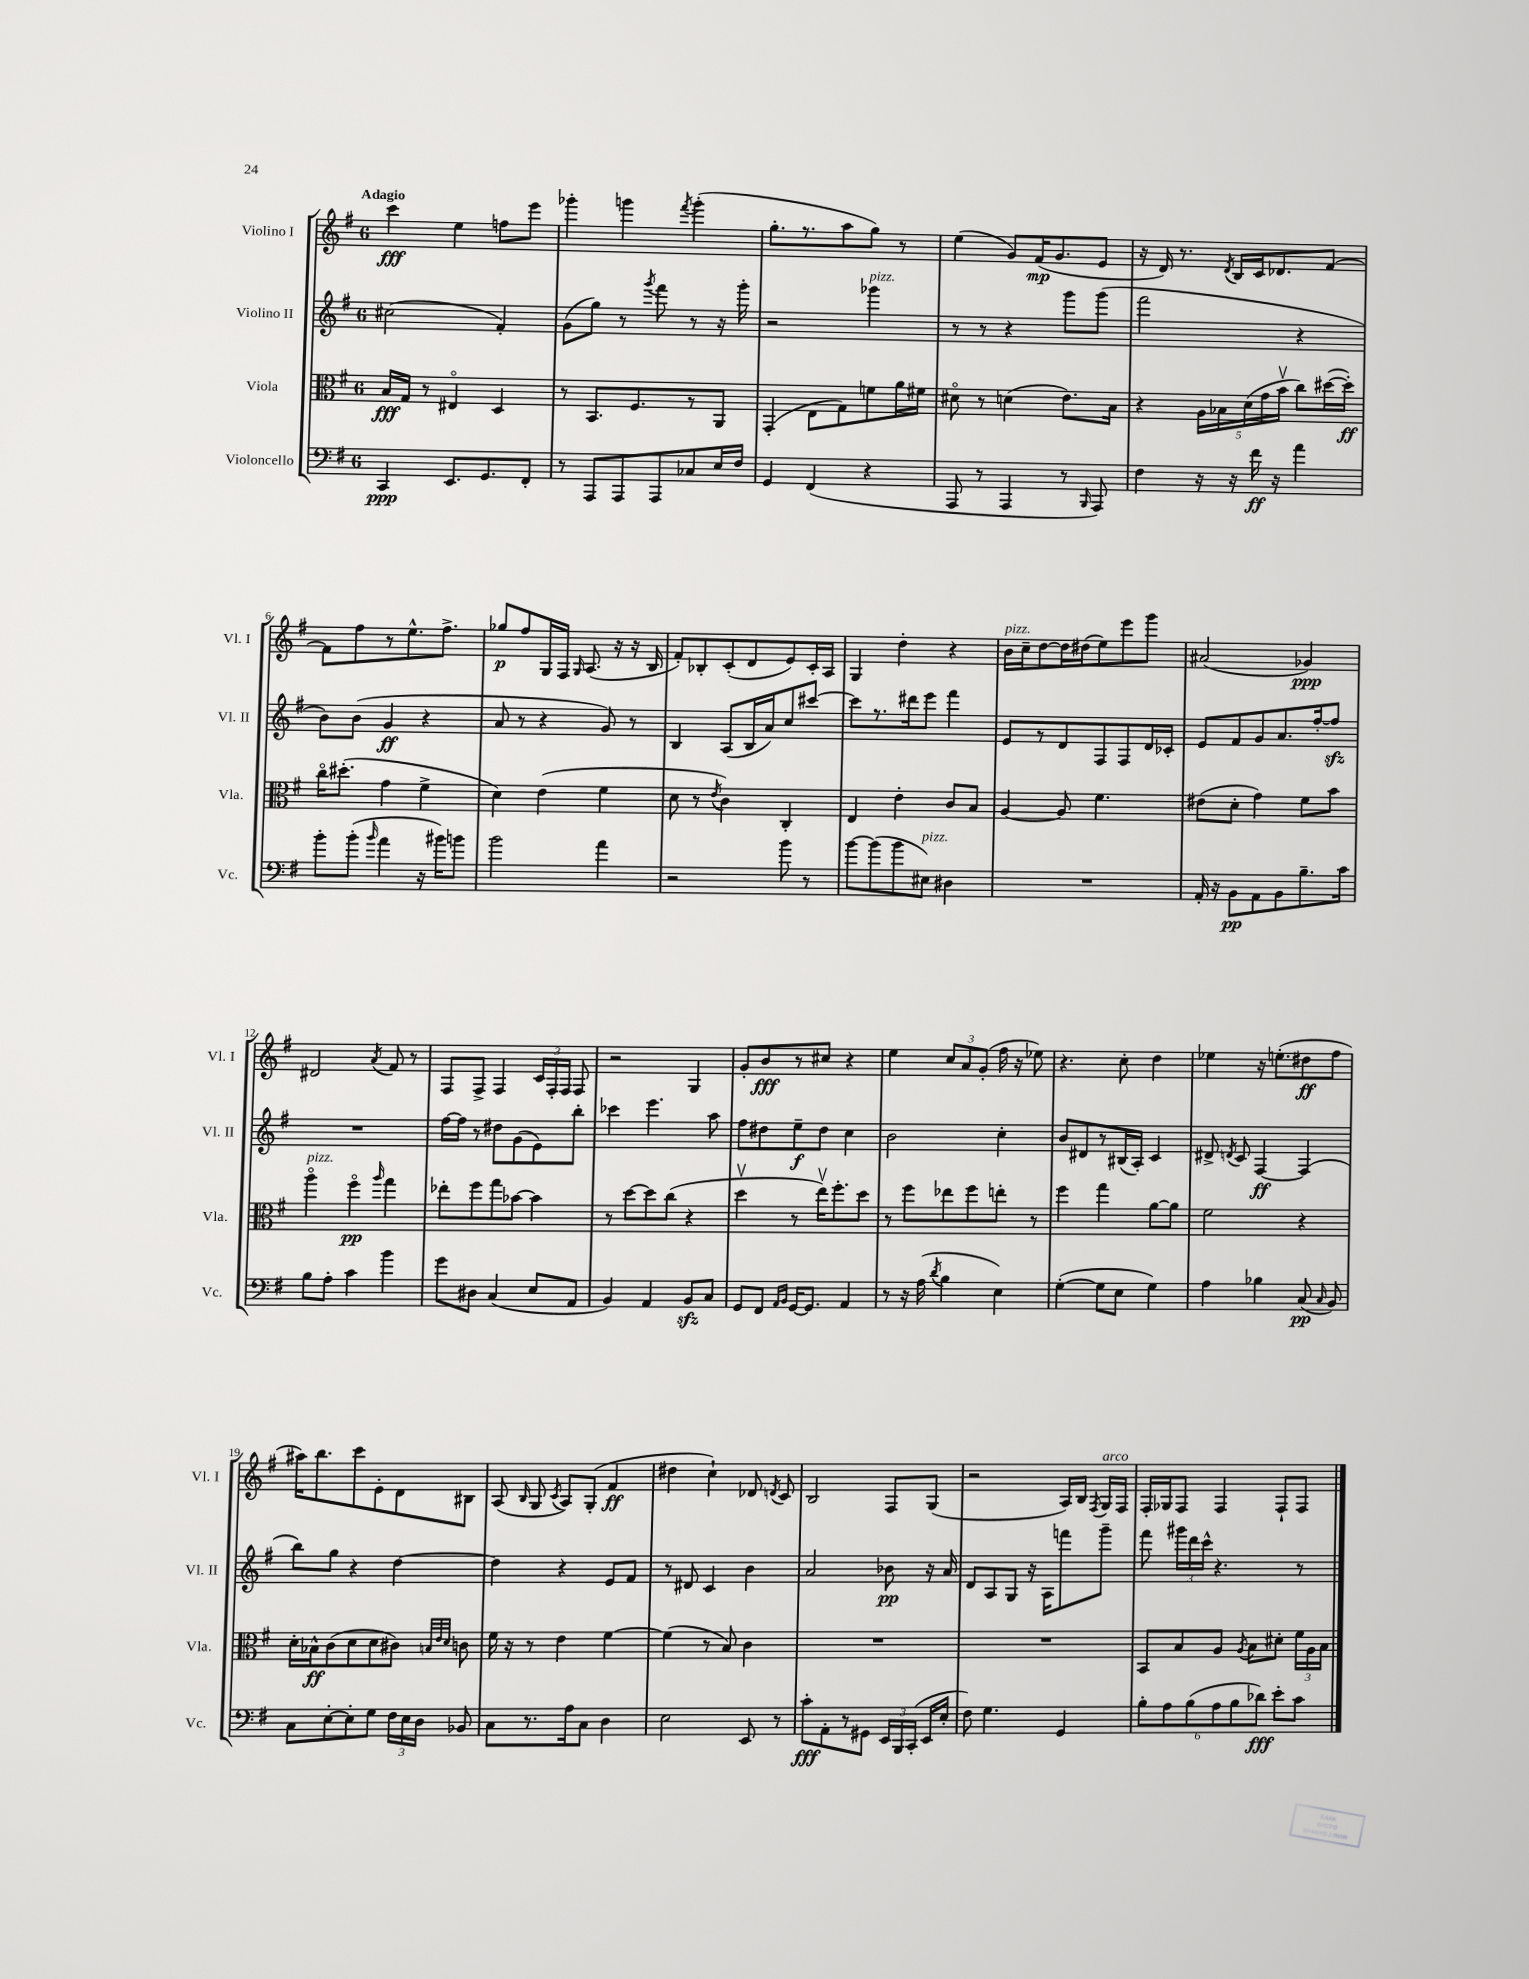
<<
\new StaffGroup <<
\new Staff = "s0" \with { instrumentName = "Violino I" shortInstrumentName = "Vl. I" } {
    \clef treble \key g \major \once \override Staff.TimeSignature.style = #'single-digit \time 6/8 \tempo "Adagio"
    \autoBeamOff c'''4\fff e''4 f''8[ e'''8] |
    ges'''4-. g'''4 \acciaccatura { fis'''8 } g'''4-.( |
    g''8.[-. r8. a''8 g''8]) r8 |
    e''4( g'8[) fis'16\mp( g'8. e'8] |
    r16 d'16) r8. \acciaccatura { d'8 } b16[ c'16 des'8. fis'8]~ |
    fis'8[ fis''8 r8 e''8.-^ fis''8.]-> |
    ges''8[\p fis''8 g16 fis16] \grace { g16 } a8.( r16 r16 b16 |
    fis'8[-.) bes8-. c'8-.( d'8 e'8) c'16-. a16] |
    g4 d''4-. r4 |
    b'16[^\markup { \italic "pizz." } c''16-- d''8~ d''16 dis''16( e''8) e'''8 g'''8] |
    ais'2( ges'4\ppp) |
    dis'2 \acciaccatura { a'8 } fis'8 r8 |
    fis8[ fis8]-> fis4 \tuplet 3/2 { c'16[ fis16-. fis16] } fis8 |
    r2 g4 |
    g'8[-. b'8\fff r8 cis''8] r4 |
    e''4 \tuplet 3/2 { c''8[ a'8 g'8]-.( } fis''16 r16 ees''8) |
    r4. c''8-. d''4 |
    ees''4 r16 e''8.[-.( dis''8\ff fis''8] |
    ais''16[) b''8. c'''8 e'8-. d'8 bis8] |
    a8( \grace { b16 } g8 \acciaccatura { c'8 } a8[) g8]-.( fis'4\ff |
    dis''4 c''4-!) des'8 \acciaccatura { d'8 } c'8 |
    b2 fis8[ g8]( |
    r2 a16[) b16] \acciaccatura { fis8 } g16[^\markup { \italic "arco" } fis16] |
    fis16[-. ges16 fis8] fis4 fis8[-! fis8] \bar "|." |
}
\new Staff = "s1" \with { instrumentName = "Violino II" shortInstrumentName = "Vl. II" } {
    \clef treble \key g \major \once \override Staff.TimeSignature.style = #'single-digit \time 6/8
    \autoBeamOff cis''2( fis'4-.) |
    g'8[( g''8]) r8 \acciaccatura { g'''8 } fis'''8 r8 r16 g'''16-. |
    r2 ges'''4^\markup { \italic "pizz." } |
    r8 r8 r4 g'''8[ g'''8]( |
    fis'''2 r4 |
    b'8[) b'8]( g'4\ff r4 |
    a'8 r8 r4 g'8) r8 |
    b4 a8[( b16 a'16) c''8 cis'''8]~ |
    cis'''8[ r8. dis'''16 e'''8] fis'''4 |
    e'8[ r8 d'8 fis8 fis8 d'16 ces'16]-. |
    e'8[ fis'8 g'8 a'8. fis''16~-. fis''8]\sfz |
    R2. |
    fis''16[~ fis''16] r8 dis''8[ g'8( e'8) b''8]-. |
    ces'''4 e'''4. a''8 |
    fis''8[ dis''8 e''8--\f dis''8] c''4 |
    b'2 c''4-. |
    b'8[ dis'8 r8 bis16( a16]-.) c'4 |
    dis'8-> \acciaccatura { d'8 } c'8 fis4~\ff fis4( |
    b''8[) g''8] r4 d''4~ |
    d''4 r4 e'8[ fis'8] |
    r8 dis'8 c'4 b'4 |
    a'2 bes'8\pp r16 a'16 |
    d'8[ a8 g8] r16 a16[ f'''8 g'''8]-- |
    fis'''8 \tuplet 3/2 { gis'''16[ d'''16 c'''16]-^ } r4. r8 \bar "|." |
}
\new Staff = "s2" \with { instrumentName = "Viola" shortInstrumentName = "Vla." } {
    \clef alto \key g \major \once \override Staff.TimeSignature.style = #'single-digit \time 6/8
    \autoBeamOff b16[\fff g16] r8 eis4\flageolet d4 |
    r8 b,8.[ fis8. r8 a,8] |
    g,4-.( e8[ g8) f'8 a'16 fis'16] |
    dis'8\flageolet r8 d'4( e'8.[) b16] |
    r4 \tuplet 5/4 { a16[ bes16 d'16( g'16 b'16]\upbow } c''8[) dis''16~( dis''16]-.\ff) |
    c''16[\flageolet dis''8.]-.( g'4 fis'4-> |
    d'4) e'4( fis'4 |
    d'8 r8 \acciaccatura { e'8 } c'4) c4-. |
    e4 e'4-. c'8[ b8] |
    a4~ a8 fis'4. |
    eis'8[( d'8]-. g'4) fis'8[ b'8] |
    a''4\flageolet^\markup { \italic "pizz." } fis''4\flageolet\pp \grace { a''16 } g''4 |
    ees''8[-. fis''8 g''8 bes'8]~ bes'4 |
    r8 d''8[~ d''8 c''8]( r4 |
    d''4\upbow r8 e''16[\upbow) fis''8.-. d''8] |
    r8 fis''8[ ees''8 fis''8 e''8]-. r8 |
    fis''4 g''4 a'8[~ a'8] |
    fis'2 r4 |
    d'16[-. bes16-^\ff c'8( d'8 d'8 cis'8]) \grace { b32[ e'32 d'32] } c'8 |
    fis'16 r16 r8 e'4 fis'4~ |
    fis'4( r8 b8) c'4 |
    R2. |
    R2. |
    b,8[ b8 a8] \acciaccatura { a8 } b8[ dis'8]-. \tuplet 3/2 { fis'16[ a16 b16] } \bar "|." |
}
\new Staff = "s3" \with { instrumentName = "Violoncello" shortInstrumentName = "Vc." } {
    \clef bass \key g \major \once \override Staff.TimeSignature.style = #'single-digit \time 6/8
    \autoBeamOff c,4\ppp e,8.[ g,8. fis,8]-. |
    r8 a,,8[ a,,8 a,,8 ces8 e16 fis16] |
    g,4 fis,4( r4 |
    a,,8 r8 a,,4 r8 \grace { b,,16 } a,,8) |
    fis4 r16 r16 fis'16\ff r16 a'4 |
    b'8[-. b'8]-.( \grace { b'16 } a'4 r16 bis'16[) b'8] |
    b'2 a'4 |
    r2 b'8 r8 |
    b'8[~ b'8( b'8 eis8]^\markup { \italic "pizz." }) dis4 |
    R2. |
    a,16-. r16 b,8[\pp a,8 b,8 b8.-- c'16] |
    b8[ a8]-. c'4 b'4 |
    g'8[ dis8] c4( e8[ a,8] |
    b,4) a,4 b,8[\sfz c8] |
    g,8[ fis,8] \grace { a,16[ b,16] } g,16[~ g,8.] a,4 |
    r8 r16 a16( \acciaccatura { d'8 } b4 e4) |
    g4~-.( g8[ e8] g4) |
    a4 bes4 c8\pp( \grace { c16 } b,8) |
    c8[ e8~-. e8-. g8] \tuplet 3/2 { fis16[ e16 d16] } bes,8 |
    c8[ r8. a16 c8] d4 |
    e2 e,8 r8 |
    c'8[-.\fff a,8-. r8 gis,8] \tuplet 3/2 { e,16[ b,,16 c,16]-.( } e,16[ e16]-. |
    fis8) g4. g,4 |
    \tuplet 6/4 { b8[-. a8 b8( a8 b8 des'8]\fff) } e'8[-. c'8] \bar "|." |
}
>>
>>
